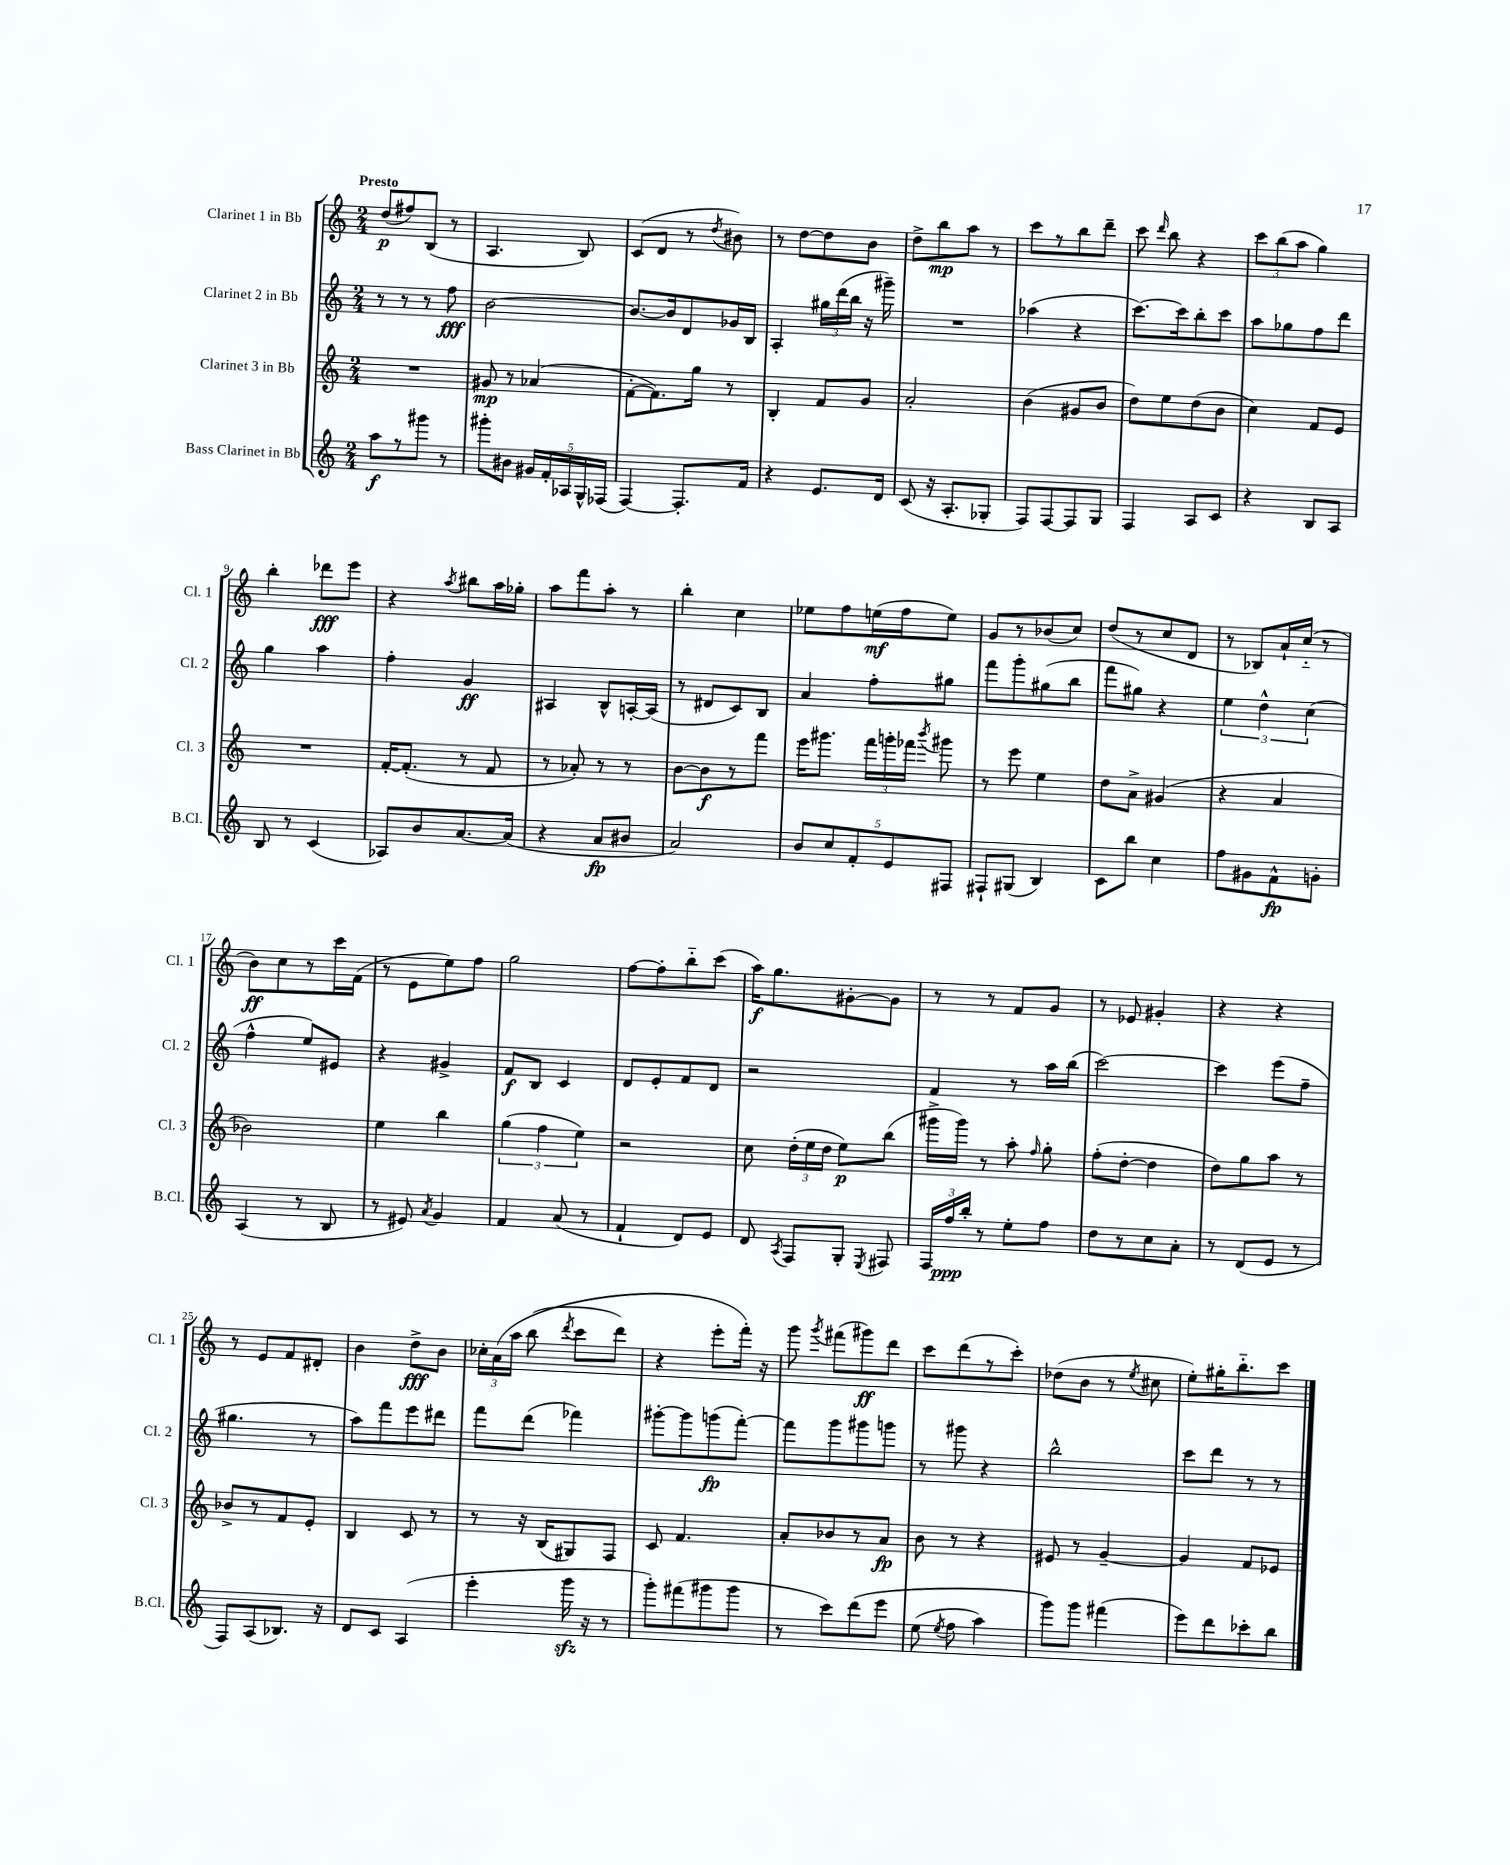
<<
\new StaffGroup <<
\new Staff = "s0" \with { instrumentName = "Clarinet 1 in Bb" shortInstrumentName = "Cl. 1" } {
    \clef treble \key c \major \numericTimeSignature \time 2/4 \tempo "Presto"
    \autoBeamOff d''8[\p( fis''8) b8]( r8 |
    a4. b8) |
    c'8[( d'8] r8 \acciaccatura { d''8 } bis'8) |
    r8 d''8[~ d''8 b'8] |
    d''8[-> b''8\mp a''8] r8 |
    c'''8[ r8 b''8 d'''8]-- |
    c'''8 \grace { d'''16 } b''8 r4 |
    \tuplet 3/2 { c'''8[ b''8( a''8] } g''4) |
    b''4-. des'''8[\fff e'''8] |
    r4 \acciaccatura { a''8 } bis''8[ a''16 ges''16]-. |
    a''8[ f'''8 a''8]-. r8 |
    b''4-. c''4 |
    ees''8[ f''8 e''16\mf( f''16 e''8]) |
    g'8[ r8 bes'8( c''8]) |
    d''8[( r8 c''8 d'8] |
    r8 bes8[) a'16-! c''16]-_( r8 |
    b'8[\ff) c''8 r8 c'''16 f'16]( |
    r8 e'8[ e''8) f''8] |
    g''2 |
    f''8[~ f''8-. b''8-_ c'''8]( |
    a''16[\f) g''8. gis'8~-. gis'8] |
    r8 r8 f'8[ g'8] |
    r8 ees'8 gis'4-. |
    r4 r4 |
    r8 e'8[ f'8 dis'8]-. |
    b'4 d''8[->\fff b'8] |
    \tuplet 3/2 { ces''16[-. a'16\( a''16] } b''8( \acciaccatura { d'''8 } c'''8[ d'''8]) |
    r4 e'''8[-. f'''16]-.\) r16 |
    g'''8 \acciaccatura { g'''8 } fis'''8[( gis'''8\ff) d'''8] |
    c'''8[ d'''8( r8 c'''8]-.) |
    des''8[( b'8] r8 \acciaccatura { e''8 } cis''8 |
    e''8[-.) gis''16-. b''8.-_ c'''8] \bar "|." |
}
\new Staff = "s1" \with { instrumentName = "Clarinet 2 in Bb" shortInstrumentName = "Cl. 2" } {
    \clef treble \key c \major \numericTimeSignature \time 2/4
    \autoBeamOff r8 r8 r8 f''8\fff |
    b'2~ |
    b'8.[~ b'16 d'8 ges'16 b16] |
    a4-. \tuplet 3/2 { gis''16[ d'''16( b''16] } r16 gis'''16--) |
    R2 |
    aes''4( r4 |
    c'''8.[~) c'''16 b''8-. c'''8] |
    a''8[ ges''8 f''8 d'''8] |
    g''4 a''4 |
    f''4-. g'4\ff |
    ais4 b8[-^ a16~-. a16]( |
    r8 dis'8[ c'8) b8] |
    a'4 f''8[-. gis''8] |
    f'''8[ g'''8-. gis''8( b''8] |
    f'''8[ gis''8]) r4 |
    \tuplet 3/2 { e''4 d''4-^ c''4( } |
    f''4-^ e''8[) eis'8] |
    r4 gis'4-> |
    f'8[\f b8] c'4 |
    d'8[ e'8-. f'8 d'8] |
    r2 |
    f'4 r8 a''16[ b''16]( |
    c'''2~) |
    c'''4 e'''8[( f''8]-- |
    gis''4. r8 |
    a''8[) f'''8 e'''8 dis'''8] |
    f'''8[ d'''8]( fes'''4) |
    gis'''8[~-. gis'''8 g'''8\fp( f'''8]~-.) |
    f'''8[ g'''8 gis'''8 g'''8] |
    r8 gis'''8 r4 |
    b''2-^ |
    c'''8[ d'''8] r8 r8 \bar "|." |
}
\new Staff = "s2" \with { instrumentName = "Clarinet 3 in Bb" shortInstrumentName = "Cl. 3" } {
    \clef treble \key c \major \numericTimeSignature \time 2/4
    \autoBeamOff R2 |
    gis'8\mp r8 aes'4( |
    f'8[~-. f'8.) g''16] r8 |
    b4-. f'8[ g'8] |
    a'2-. |
    b'4( gis'8[ b'8] |
    d''8[) e''8 d''8( b'8] |
    c''4) f'8[ e'8] |
    R2 |
    f'16[~-. f'8.]-.( r8 f'8 |
    r8 aes'8-.) r8 r8 |
    b'8[~ b'8\f r8 f'''8] |
    e'''16[ gis'''8.] \tuplet 3/2 { f'''16[ g'''16-. fes'''16] } \acciaccatura { b'''8 } gis'''8 |
    r8 e'''8 e''4 |
    d''8[ a'8]-> gis'4( |
    r4 a'4 |
    bes'2) |
    e''4 b''4 |
    \tuplet 3/2 { g''4( f''4 e''4) } |
    r2 |
    c''8 \tuplet 3/2 { d''16[-.( e''16 d''16] } e''8[\p) b''8]( |
    gis'''16[-> gis'''16]) r8 a''8-. \grace { f''16 } g''8-. |
    f''8[-.( d''8]~-. d''4 |
    d''8[) g''8 a''8] r8 |
    bes'8[-> r8 f'8 e'8]-. |
    b4 c'8 r8 |
    r8 r16 b16[( gis8) f8] |
    c'8 f'4. |
    a'8[-. bes'8 r8 a'8]\fp |
    b'8 r8 r4 |
    eis'8 r8 g'4~-- |
    g'4 f'8[ ees'8] \bar "|." |
}
\new Staff = "s3" \with { instrumentName = "Bass Clarinet in Bb" shortInstrumentName = "B.Cl." } {
    \clef treble \key c \major \numericTimeSignature \time 2/4
    \autoBeamOff a''8[\f r8 gis'''8] r8 |
    gis'''8[-. bis'8] \tuplet 5/4 { gis'16[ f'16-. aes16 g16-^ fes16]( } |
    f4~) f8.[-. f'16] |
    r4 e'8.[ d'16] |
    c'8( r16 a8.[-. ges8]-. |
    f8[) f8~ f8 g8] |
    f4 a8[ c'8] |
    r4 b8[ a8] |
    b8 r8 c'4( |
    aes8[) b'8 a'8.~ a'16]( |
    r4 a'8[\fp bis'8] |
    a'2) |
    \tuplet 5/4 { b'8[ c''8 f'8-. e'8 fis8] } |
    fis8[-! gis8]( b4) |
    c'8[ b''8] c''4 |
    f''8[ gis'8 f'8-^\fp g'8]-. |
    a4( r8 b8 |
    r8 eis'8) \acciaccatura { a'8 } g'4 |
    f'4 a'8( r8 |
    f'4-! d'8[) e'8] |
    d'8 \acciaccatura { a8 } f8[ g8]-. \acciaccatura { e8 } fis8 |
    \tuplet 3/2 { f16[ f''16\ppp b''16]-. } r8 e''8[-. f''8] |
    d''8[ r8 c''8 a'8]-. |
    r8 d'8[( e'8] r8 |
    f8[) a8( bes8.]) r16 |
    d'8[ c'8] a4( |
    e'''4-. g'''16\sfz r16 r8 |
    g'''8[-.) fis'''8( gis'''8 gis'''8] |
    r8 c'''8[) d'''8\( e'''8] |
    e''8( \acciaccatura { e''8 } f''8 a''4) |
    g'''8[\) g'''8] fis'''4( |
    e'''8[) d'''8 ces'''8-. b''8] \bar "|." |
}
>>
>>
